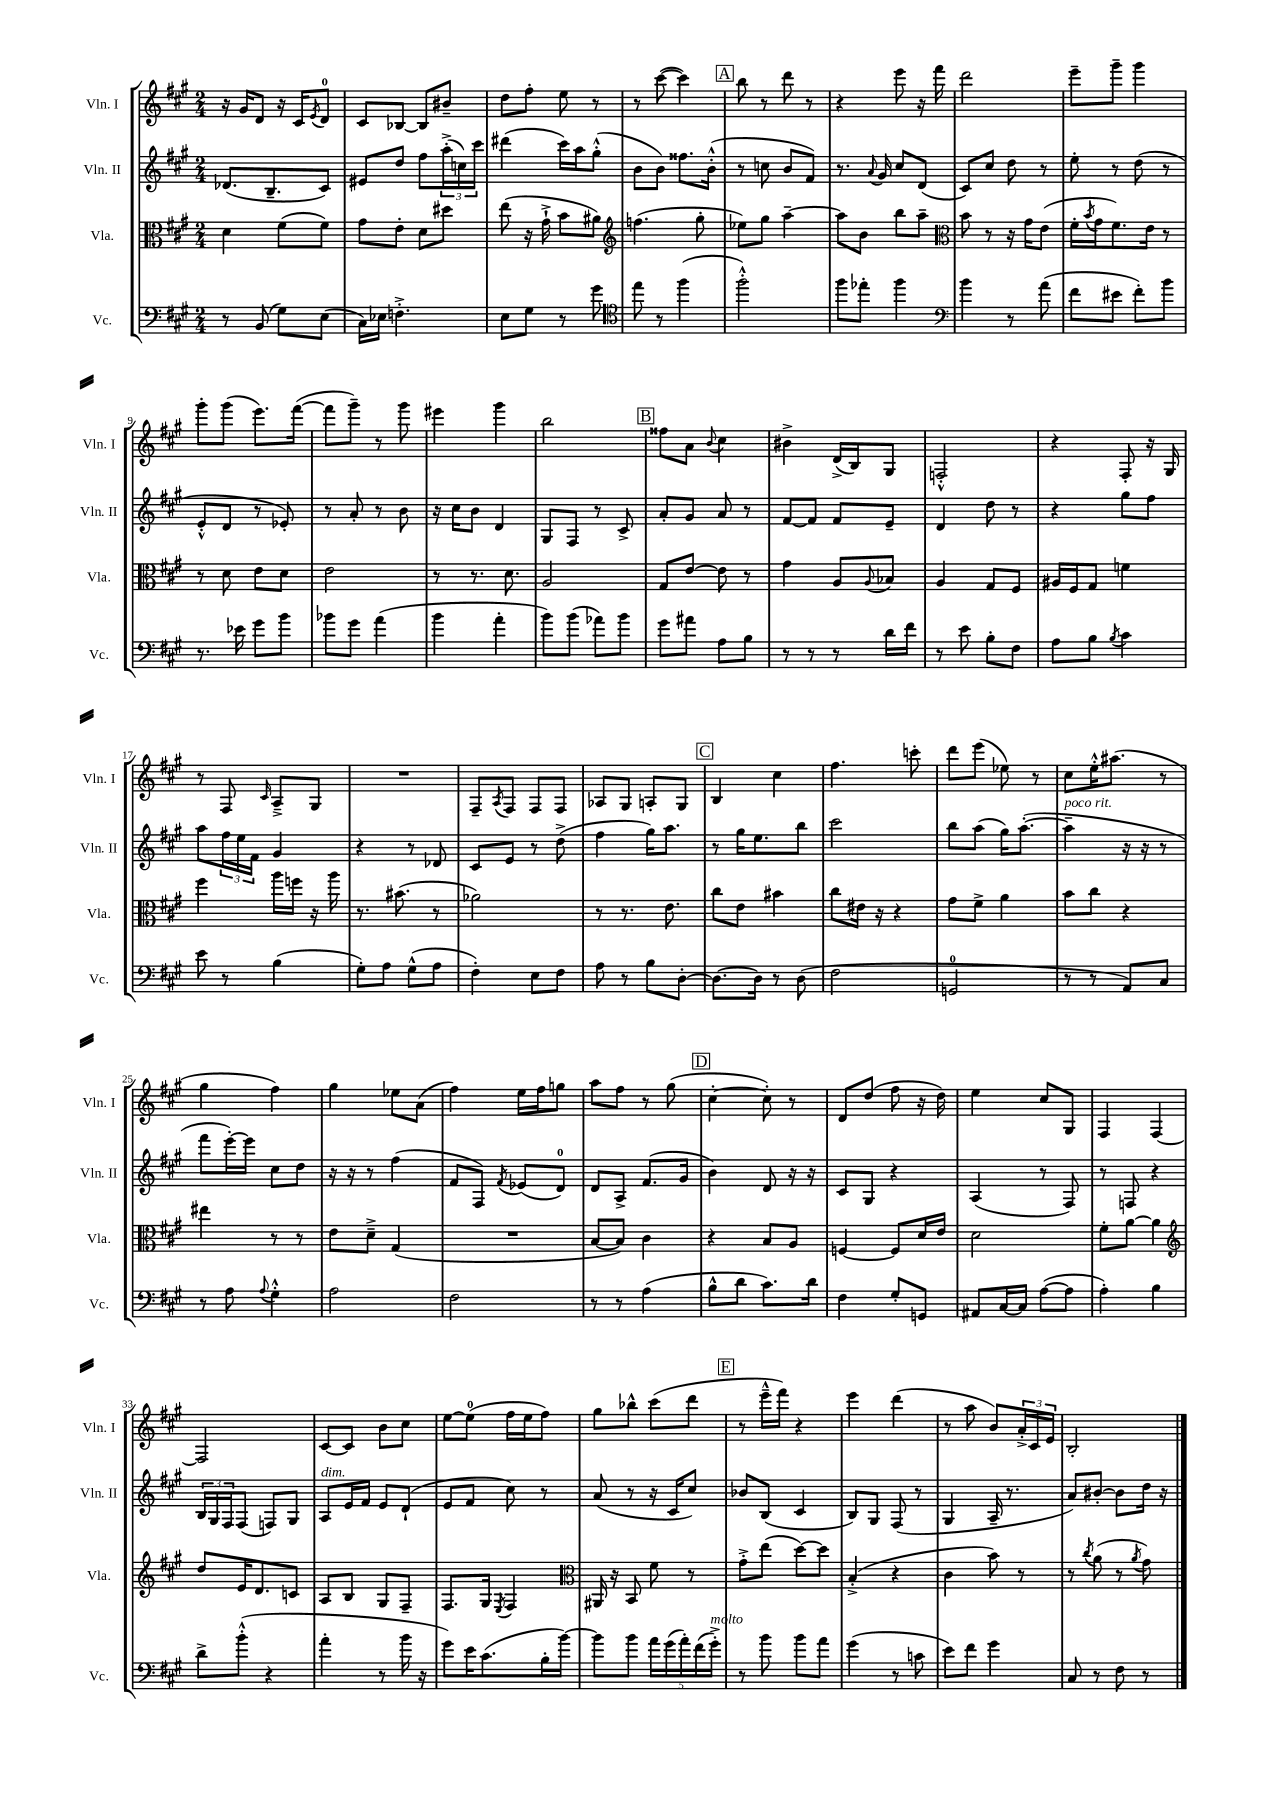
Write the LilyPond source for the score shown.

<<
\new StaffGroup <<
\new Staff = "s0" \with { instrumentName = "Vln. I" shortInstrumentName = "Vln. I" } {
    \clef treble \key a \major \numericTimeSignature \time 2/4
    r16 gis'16 d'8 r16 cis'16 \acciaccatura { e'8 } d'8-0 |
    cis'8 bes8~ bes8 bis'8-- |
    d''8 fis''8-. e''8 r8 |
    r8 cis'''8~( cis'''4) |
    \mark \markup { \box "A" } b''8 r8 d'''8 r8 |
    r4 e'''8 r16 fis'''16 |
    d'''2 |
    e'''8-- gis'''8-- gis'''4 |
    gis'''8-. gis'''8( e'''8.) fis'''16~( |
    fis'''8 gis'''8--) r8 gis'''8 |
    eis'''4 gis'''4 |
    b''2 |
    \mark \markup { \box "B" } fisis''8 a'8 \appoggiatura { b'8 } cis''4 |
    bis'4-> d'16->( b16) gis8 |
    f2-.-^ |
    r4 fis8-. r16 gis16 |
    r8 fis8 \grace { cis'16 } a8---> gis8 |
    R2 |
    fis8-- \acciaccatura { a8 } fis8 fis8 fis8 |
    aes8 gis8 a8-. gis8 |
    \mark \markup { \box "C" } b4 cis''4 |
    fis''4. c'''8-. |
    d'''8 e'''8( ees''8) r8 |
    cis''8 e''16-.-^ ais''8.( r8 |
    gis''4 fis''4) |
    gis''4 ees''8 a'8( |
    fis''4) e''16 fis''16 g''8 |
    a''8 fis''8 r8 gis''8( |
    \mark \markup { \box "D" } cis''4~-. cis''8-.) r8 |
    d'8 d''8( fis''8 r16 d''16) |
    e''4 cis''8 gis8 |
    fis4 fis4~ |
    fis2 |
    cis'8~ cis'8 b'8 cis''8 |
    e''8~ e''8-0( fis''16 e''16 fis''8) |
    gis''8 bes''8-^ cis'''8( d'''8 |
    \mark \markup { \box "E" } r8 e'''16---^ fis'''16) r4 |
    e'''4 d'''4( |
    r8 a''8 b'8) \tuplet 3/2 { a'16-.-> cis'16 e'16 } |
    b2-. \bar "|." |
}
\new Staff = "s1" \with { instrumentName = "Vln. II" shortInstrumentName = "Vln. II" } {
    \clef treble \key a \major \numericTimeSignature \time 2/4
    des'8.( b8.-- cis'8) |
    eis'8 d''8 fis''8 \tuplet 3/2 { a''16-.->( c''16) cis'''16 } |
    dis'''4( cis'''16) a''16 gis''8-.-^( |
    b'8 b'8) fisis''8. b'16-.-^( |
    \mark \markup { \box "A" } r8 c''8 b'8 fis'8) |
    r8. \appoggiatura { a'8 } gis'16 cis''8 d'8( |
    cis'8) cis''8 d''8 r8 |
    e''8-. r8 d''8( r8 |
    e'8-.-^ d'8 r8 ees'8-.) |
    r8 a'8-. r8 b'8 |
    r16 cis''16 b'8 d'4 |
    gis8 fis8 r8 cis'8-> |
    \mark \markup { \box "B" } a'8-. gis'8 a'8 r8 |
    fis'8~ fis'8 fis'8 e'8-- |
    d'4 d''8 r8 |
    r4 gis''8 fis''8 |
    a''8 \tuplet 3/2 { fis''16 e''16 fis'16 } gis'4 |
    r4 r8 des'8 |
    cis'8 e'8 r8 d''8->( |
    fis''4 gis''16) a''8. |
    \mark \markup { \box "C" } r8 gis''16 e''8. b''8 |
    cis'''2 |
    b''8 a''8( gis''16) a''8.~-.( |
    a''4--^\markup { \italic "poco rit." } r16 r16 r8 |
    fis'''8 e'''16~-.) e'''16 cis''8 d''8 |
    r16 r16 r8 fis''4( |
    fis'8 fis8) \acciaccatura { fis'8 } ees'8( d'8-0) |
    d'8 a8-> fis'8.( gis'16 |
    \mark \markup { \box "D" } b'4) d'8 r16 r16 |
    cis'8 gis8 r4 |
    a4( r8 fis8) |
    r8 f8 r4 |
    \tuplet 3/2 { b16 gis16 fis16 } fis8( f8) gis8 |
    a8^\markup { \italic "dim." } e'16 fis'16 e'8 d'8-!( |
    e'8 fis'8 cis''8) r8 |
    a'8( r8 r16 cis'16 cis''8) |
    \mark \markup { \box "E" } bes'8 b8( cis'4 |
    b8) gis8 fis8( r8 |
    gis4 a16-- r8. |
    a'8) bis'8~-. bis'8 d''16 r16 \bar "|." |
}
\new Staff = "s2" \with { instrumentName = "Vla." shortInstrumentName = "Vla." } {
    \clef alto \key a \major \numericTimeSignature \time 2/4
    d'4 fis'8( fis'8) |
    gis'8 e'8-. d'8 dis''8 |
    e''8( r16 gis'16-!-> b'8 ais'8) |
    \clef treble f''4.( gis''8-. |
    \mark \markup { \box "A" } ees''8) gis''8 a''4~-- |
    a''8 b'8 b''8 a''8-- |
    \clef alto b'8 r8 r16 gis'16 e'8( |
    fis'16-. \acciaccatura { b'8 } gis'16 fis'8.) e'16 r8 |
    r8 d'8 e'8 d'8 |
    e'2 |
    r8 r8. d'8. |
    a2 |
    \mark \markup { \box "B" } gis8 e'8~ e'8 r8 |
    gis'4 a8 \appoggiatura { a8 } bes8 |
    a4 gis8 fis8 |
    ais16 fis16 gis8 f'4 |
    fis''4 a''16 f''16 r16 a''16 |
    r8. bis'8.( r8 |
    aes'2) |
    r8 r8. e'8. |
    \mark \markup { \box "C" } cis''8 e'8 bis'4 |
    cis''8 eis'16 r16 r4 |
    gis'8 fis'8-> a'4 |
    b'8 cis''8 r4 |
    eis''4 r8 r8 |
    e'8 d'8---> gis4( |
    R2 |
    b8~ b8) cis'4 |
    \mark \markup { \box "D" } r4 b8 a8 |
    f4~ f8 d'16 e'16 |
    d'2 |
    fis'8-. a'8~ a'4 |
    \clef treble d''8 e'16 d'8. c'8 |
    a8 b8 gis8 fis8-- |
    fis8. gis16 \acciaccatura { e8 } fis4 |
    \clef alto ais,16 r16 b,8 fis'8 r8 |
    \mark \markup { \box "E" } gis'8-.-> e''8( d''8~) d''8 |
    b4-.->( r4 |
    cis'4 b'8) r8 |
    r8 \acciaccatura { cis''8 } a'8( r8 \acciaccatura { a'8 } gis'8) \bar "|." |
}
\new Staff = "s3" \with { instrumentName = "Vc." shortInstrumentName = "Vc." } {
    \clef bass \key a \major \numericTimeSignature \time 2/4
    r8 b,8( gis8) e8( |
    cis16) ees16 f4.-.-> |
    e8 gis8 r8 gis'8 |
    \clef tenor e''8 r8 fis''4( |
    \mark \markup { \box "A" } fis''2-.-^) |
    fis''8 ees''8-. fis''4 |
    \clef bass b'4 r8 a'8( |
    fis'8 eis'8 fis'8-.) b'8 |
    r8. ees'16 gis'8 b'8 |
    bes'8 gis'8 a'4( |
    b'4 a'4-. |
    b'8) b'8( aes'8) b'8 |
    \mark \markup { \box "B" } gis'8 ais'8 a8 b8 |
    r8 r8 r8 d'16 fis'16 |
    r8 e'8 b8-. fis8 |
    a8 b8 \acciaccatura { b8 } cis'4 |
    e'8 r8 b4( |
    gis8-.) a8 gis8-^( a8 |
    fis4-.) e8 fis8 |
    a8 r8 b8 d8~-. |
    \mark \markup { \box "C" } d8.~ d16 r8 d8( |
    fis2 |
    g,2-0 |
    r8 r8 a,8) cis8 |
    r8 a8 \appoggiatura { a8 } gis4-.-^ |
    a2 |
    fis2 |
    r8 r8 a4( |
    \mark \markup { \box "D" } b8-^ d'8 cis'8.) d'16 |
    fis4 gis8-. g,8 |
    ais,8 cis16~ cis16 a8~( a8 |
    a4-.) b4 |
    d'8-> b'8-.-^( r4 |
    a'4-. r8 b'16 r16 |
    gis'8) e'16 cis'8.( b16-. b'16~) |
    b'8 b'8 \tuplet 5/4 { a'16 gis'16( a'16-.) fis'16( gis'16-.->^\markup { \italic "molto" }) } |
    \mark \markup { \box "E" } r8 b'8 b'8 a'8 |
    gis'4( r8 c'8 |
    e'8) fis'8 gis'4 |
    cis8 r8 fis8 r8 \bar "|." |
}
>>
>>
